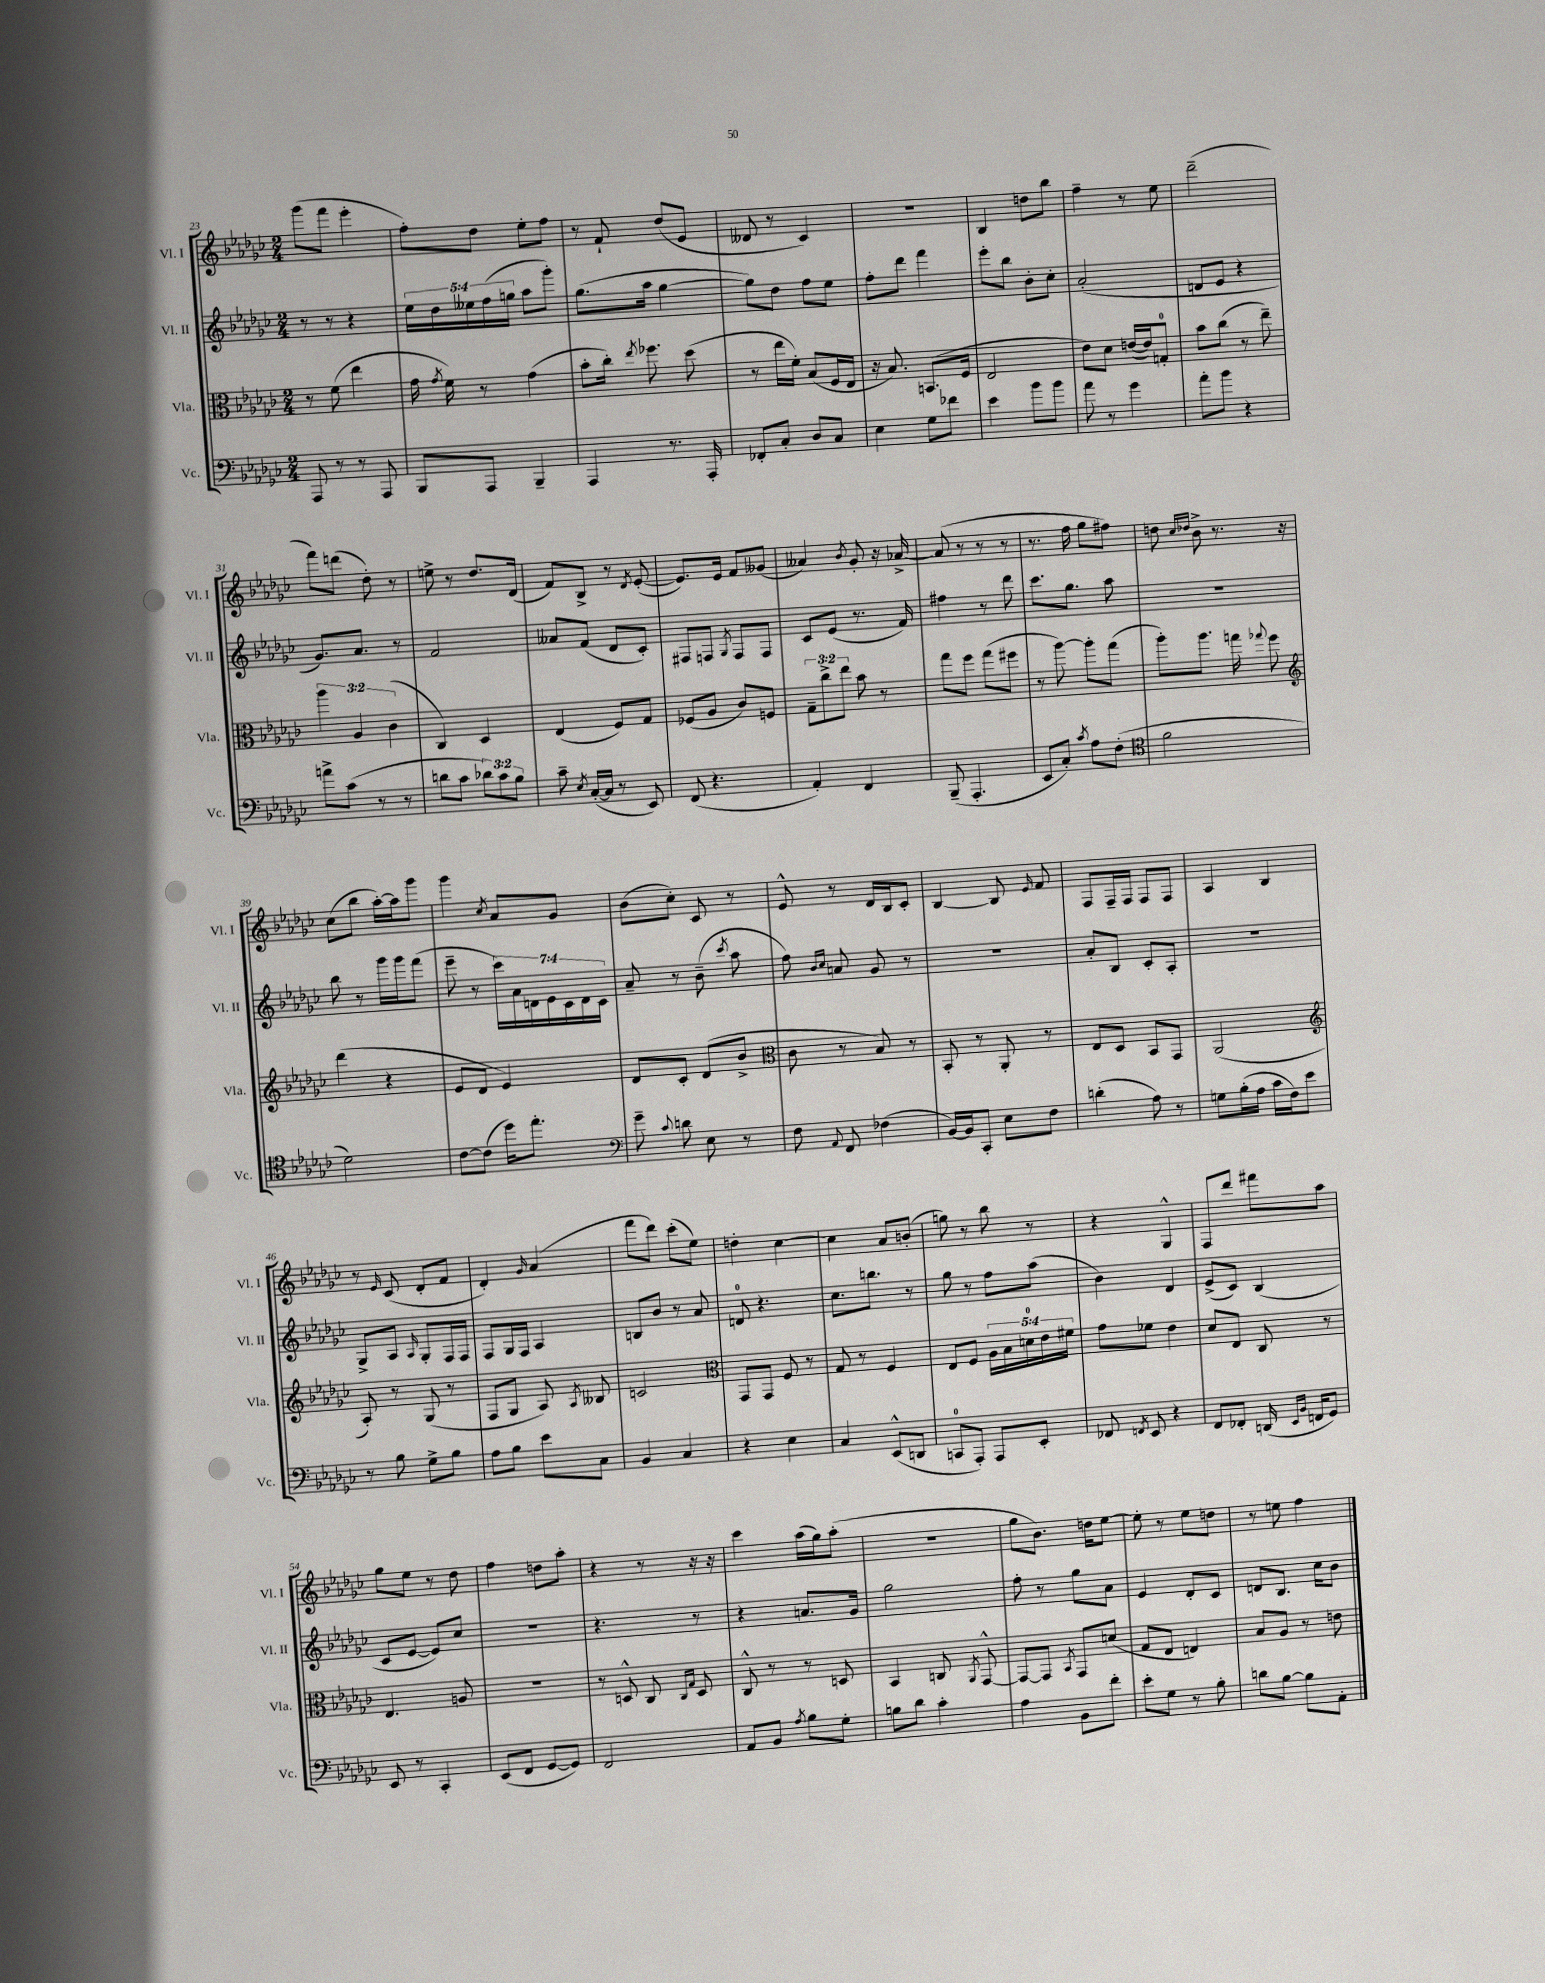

**kern	**kern	**kern	**kern
*part4	*part3	*part2	*part1
*staff4	*staff3	*staff2	*staff1
*I"Vc.	*I"Vla.	*I"Vl. II	*I"Vl. I
*I'Vc.	*I'Vla.	*I'Vl. II	*I'Vl. I
*clefF4	*clefC3	*clefG2	*clefG2
*k[b-e-a-d-g-c-]	*k[b-e-a-d-g-c-]	*k[b-e-a-d-g-c-]	*k[b-e-a-d-g-c-]
*M2/4	*M2/4	*M2/4	*M2/4
=23	=23	=23	=23
8AAA-/	8r	8r	(8ggg-\L
8r	(8f\	8r	8fff\J
8r	4ee-\	4r	4eee-'\
8AAA-/	.	.	.
=24	=24	=24	=24
8BBB-/L	16g-\	20ee-\LL	8ff'\L)
.	.	20dd-\	.
.	8qg-/	.	.
.	16f\)	.	.
.	.	20ee--X\	.
8AAA-/J	8r	.	8dd-\J
.	.	(20ff\	.
.	.	20ggn\JJ	.
4BBB-~/	(4g-\	8aa-\L	8ee-'\L
.	.	8ggg-'\J)	8ff\J
=25	=25	=25	=25
4AAA-/	8b-'\L	(8.gg-\L	8r
.	16cc-'\Jk)	.	8f`/
.	8qee-/	.	.
.	8.ff-X\	16aa-\Jk	.
8.r	.	[4gg-\	(8dd-/L
.	(8dd-\	.	8e-/J
16AAA-'/	.	.	.
=26	=26	=26	=26
8FF-X'/L	8r	8gg-\L])	8d--X/
8C-'/J	16ee-\LL	8dd-\J	8r
.	16f'\JJ)	.	.
8D-/L	(8B-/L	8ff\L	4c-/)
8C-/J	16F/L	8ee-\J	.
.	16E-/JJ	.	.
=27	=27	=27	=27
4E-\	16r	8ff'\L	2r
.	8.B-/)	.	.
.	.	8ddd-\J	.
8G-\L	(8.BBn/L	4fff\	.
8f-X\J	.	.	.
.	16F/Jk	.	.
=28	=28	=28	=28
4e-\	2E-/	8eee-'\L	4B-/
.	.	8bb-\J	.
8b-\L	.	8b-'\L	8ddn\L
8b-\J	.	8cc-'\J	8bb-\J
=29	=29	=29	=29
8a-\	8e-\L)	(2a-'/	4ff~\
8r	8d-\J	.	.
4g-\	([16en/LL	.	8r
.	16e/J])	.	.
.	8Gn'/J	.	8ee-\
=30	=30	=30	=30
8a-'\L	8b-\L	8dn/L	(2ddd-~\
8b-\J	(8cc-\J	8e-/J	.
4r	8r	4r	.
.	8ee-~\)	.	.
!!LO:LB:g=z
=31	=31	=31	=31
8an^\L	6aa-\	8.g-/L)	8fff\L)
(8c-\J	.	.	(8dddn\J
.	6A-/	.	.
.	.	8.a-/J	.
8r	.	.	8dd-'\)
.	(6c-\	.	.
8r	.	8r	8r
=32	=32	=32	=32
8dn\L	4C-/)	2f/	8een^\
8c-\J	.	.	8r
12d-X\L)	4D-/	.	8.dd-/L
12c-\	.	.	.
12B-\J	.	.	.
.	.	.	(16d-/Jk
=33	=33	=33	=33
8c-~\	(4E-/	8a--X/L	8f/L)
8qE-/	.	.	.
([16C-'/LL	.	(8f/J	8B-^/J
16C-/JJ]	.	.	.
8r	8F/L)	8d-/L	8r
.	.	.	8qd-/
8EE-/)	8G-/J	8c-'/J)	([8e-'/
=34	=34	=34	=34
(8FF/	(8F-X/L	8F#X/L	8.e-/L])
4.r	8A-/J	8Fn/J	.
.	.	.	16e-/Jk
.	.	8qG-/	.
.	8c-/L)	8F/L	8f/L
.	8Fn/J	8F/J	(8g--X/J
=35	=35	=35	=35
4AA-'/)	12G-~\L	8c-/L	4a--X/)
.	12cc-^\	.	.
.	.	(8e-/J	.
.	12ee-\J	.	.
.	.	.	8qb-/
4FF/	8b-\	8.r	8g-'/
.	8r	.	16r
.	.	16f/)	[16a-X^/
=36	=36	=36	=36
(8BBB-~/	8gg-\L	4ff#X\	(8a-/]
4.AAA-'/	8ff\J	.	8r
.	(8gg-\L	8r	8r
.	8ff#X\J	8ddd-\	8r
=37	=37	=37	=37
8EE-/L	8r	8.ccc-\L	8.r
8C-'/J)	[8aa-\)	.	.
.	.	8.gg-\J	16ff\
8qc-/	.	.	.
8A-\L	8aa-'\L]	.	8gg-\L
(8F'\J	(8gg-\J	8aa-\	8ff#X\J)
=38	=38	=38	=38
*clefC4	*	*	*
2f\	8aa-'\L)	2r	8ddn\
.	.	.	16qqcc-/LL
.	.	.	16qqdd-X/JJ
.	8.aa-\J	.	8b-^\
.	.	.	8.r
.	16ggn\	.	.
.	8qqgg-X/	.	.
.	8ff\	.	.
.	.	.	16r
!!LO:LB:g=z
=39	=39	=39	=39
*	*clefG2	*	*
2d-\)	(4ddd-\	8bb-\	(8cc-\L
.	.	8r	8bb-\J
.	4r	16ggg-\LL	[16aa-'\LL)
.	.	16ggg-\J	16aa-\J]
.	.	(8fff\J	8ggg-\J
=40	=40	=40	=40
[8c-\L	8e-/L	8eee-~\	4ggg-\
(8c-\J]	8d-/J	8r	.
.	.	.	8qcc-/
16dd-\KL)	4e-/)	28ccc-\LL)	8a-/L
.	.	28a-\	.
8.ee-'\J	.	.	.
.	.	28dn\	.
.	.	28e-\	.
.	.	.	8g-/J
.	.	28c-\	.
.	.	28d\	.
.	.	28c-\JJ	.
=41	=41	=41	=41
*clefF4	*	*	*
8g-~\	8d-/L	8a-~/	(8b-\L
8qqc-/	.	.	.
8dn\	8c-'/J	8r	8cc-'\J)
8E-\	(8d-/L	(8b-~\	8c-/
.	.	8qccc-/	.
8r	8b-^/J	8aa-\	8r
=42	=42	=42	=42
*	*clefC3	*	*
8F\	8c-\	8ff\)	8e-^^/
.	.	16qqb-/LL	.
8qqAA-/	.	16qqcc-/JJ	.
8FF/	8r	8an/	8r
(4F-X\	8B-/)	8g-/	16d-/LL
.	.	.	16B-/J
.	8r	8r	8c-'/J
=43	=43	=43	=43
[16BB-/LL)	8BB-'/	2r	[4B-/
16BB-/J]	.	.	.
8CC-'/J	8r	.	.
8E-\L	8AA-'/	.	8B-/]
.	.	.	16qqe-/
8F\J	8r	.	8f/
=44	=44	=44	=44
(4dn'\	8E-/L	8a-'/L	8F/L
.	8D-/J	8B-/J	16F~/L
.	.	.	16F/JJ
8A-\)	8BB-/L	8c-'/L	8F/L
8r	8GG-/J	8A-'/J	8F/J
=45	=45	=45	=45
8Gn\L	(2AA-/	2r	4A-/
(16B-'\L	.	.	.
16A-\JJ	.	.	.
16c-\LL	.	.	4B-/
16F\J)	.	.	.
8e-\J	.	.	.
!!LO:LB:g=z
=46	=46	=46	=46
*	*clefG2	*	*
8r	8A-'/)	8G-^/L	8r
.	.	.	16qqe-/
8B-\	8r	8A-/J	(8c-/
.	.	16qqA-/	.
8G-^\L	(8G-/	8G-'/L	8d-'/L
8B-\J	8r	16F/L	8f/J
.	.	16F/JJ	.
=47	=47	=47	=47
8A-\L	8F/L	8F/L	4d-'/)
8B-\J	8G-/J	16G-/L	.
.	.	16F/JJ	.
.	.	.	16qqg-/
8e-\L	8A-/)	4A-/	(4a-/
.	8qA-/	.	.
8C-\J	8B--X/	.	.
=48	=48	=48	=48
4BB-/	2cn/	8Bn/L	8fff\L
.	.	8b-/J	8ddd-\J)
4C-/	.	8r	(8ccc-'\L
.	.	8a-/	8ee-\J)
=49	=49	=49	=49
*	*clefC3	*	*
4r	8GG-/L	8dn/	4ddn'\
.	8GG-/J	4.r	.
4E-\	8F/	.	[4cc-\
.	8r	.	.
=50	=50	=50	=50
4C-/	8G-/	8.cc-\L	4cc-\]
.	8r	.	.
.	.	8.bbn\J	.
(8EE-^^/L	4F/	.	8a-/L
8DDn/J	.	8r	(8bn'/J
=51	=51	=51	=51
8CCn/L	8E-/L	8gg-\	8ggn\)
8AAA-'/J)	8F/J	8r	8r
8AAA-/L	20A-\LL	8ff\L	8bb-\
.	20B-\	.	.
.	20dn\	.	.
8EE-'/J	.	(8aa-\J	8r
.	20e-\	.	.
.	20f#X\JJ	.	.
=52	=52	=52	=52
8FF-X/	8g-\L	4b-\)	4r
8qFFn/	.	.	.
8EE-/	8f-X\J	.	.
4r	4e-\	4d-/	4G-^^/
=53	=53	=53	=53
8FF/L	8d-/L	(8e-^/L	8F/L
8FF-X'/J	8E-/J	8c-/J)	8ddd-/J
(16DDn/	8C-/	(4B-/	8fff#X\L
16qqEE-/LL	.	.	.
16qqBB-/JJ	.	.	.
16FFn/KL	.	.	.
8GG-/J)	8r	.	8aa-\J
!!LO:LB:g=z
=54	=54	=54	=54
8EE-/	4.E-/	8c-/L	8gg-\L
8r	.	[8e-/J	8ee-\J
4CC-'/	.	8e-/L])	8r
.	8An/	8cc-/J	8dd-\
=55	=55	=55	=55
(8EE-/L	2r	2r	4ff\
8FF/J	.	.	.
[8GG-/L	.	.	8ddn\L
8GG-/J])	.	.	8aa-'\J
=56	=56	=56	=56
2FF/	8r	4.r	4r
.	8Dn^^/	.	.
.	8C-/	.	8r
.	16qqC-/LL	.	.
.	16qqG-/JJ	.	.
.	8D/	8r	16r
.	.	.	16r
=57	=57	=57	=57
8AA-/L	8C-^^/	4r	4ccc-\
8BB-/J	8r	.	.
8qA-/	.	.	.
8B-\L	8r	8.an/L	(16aa-\LL
.	.	.	16gg-\J)
8G-'\J	8Dn/	.	(8aa-'\J
.	.	16g-/Jk	.
=58	=58	=58	=58
8Bn\L	4BB-/	2gg-\	2r
8d-\J	.	.	.
4c-'\	8Cn/	.	.
.	8qAA-/	.	.
.	[8GG-^^/	.	.
=59	=59	=59	=59
4A-\	8GG-/L_	8ff'\	8gg-\L
.	8GG-/J]	8r	8.b-\J)
.	8qBB-/	.	.
8BB-\L	8GG-/L	8gg-\L	.
.	.	.	16ddn\KL
8f'\J	(8dn/J	8a-\J	[8ee-\J
=60	=60	=60	=60
8e-'\L	8G-/L	4e-/	8ee-'\]
8G-\J	8E-/J	.	8r
8r	4En/)	8d-'/L	8ee-\L
8B-'\	.	8c-/J	8ddn\J
=61	=61	=61	=61
8dn\L	8B-/L	8dn/L	8r
[8B-\J	8A-/J	8.B-/J	8een\
8B-\L]	8r	.	4ff\
.	.	16cc-\KL	.
8AA-'\J	8en\	8b-\J	.
==	==	==	==
*-	*-	*-	*-
